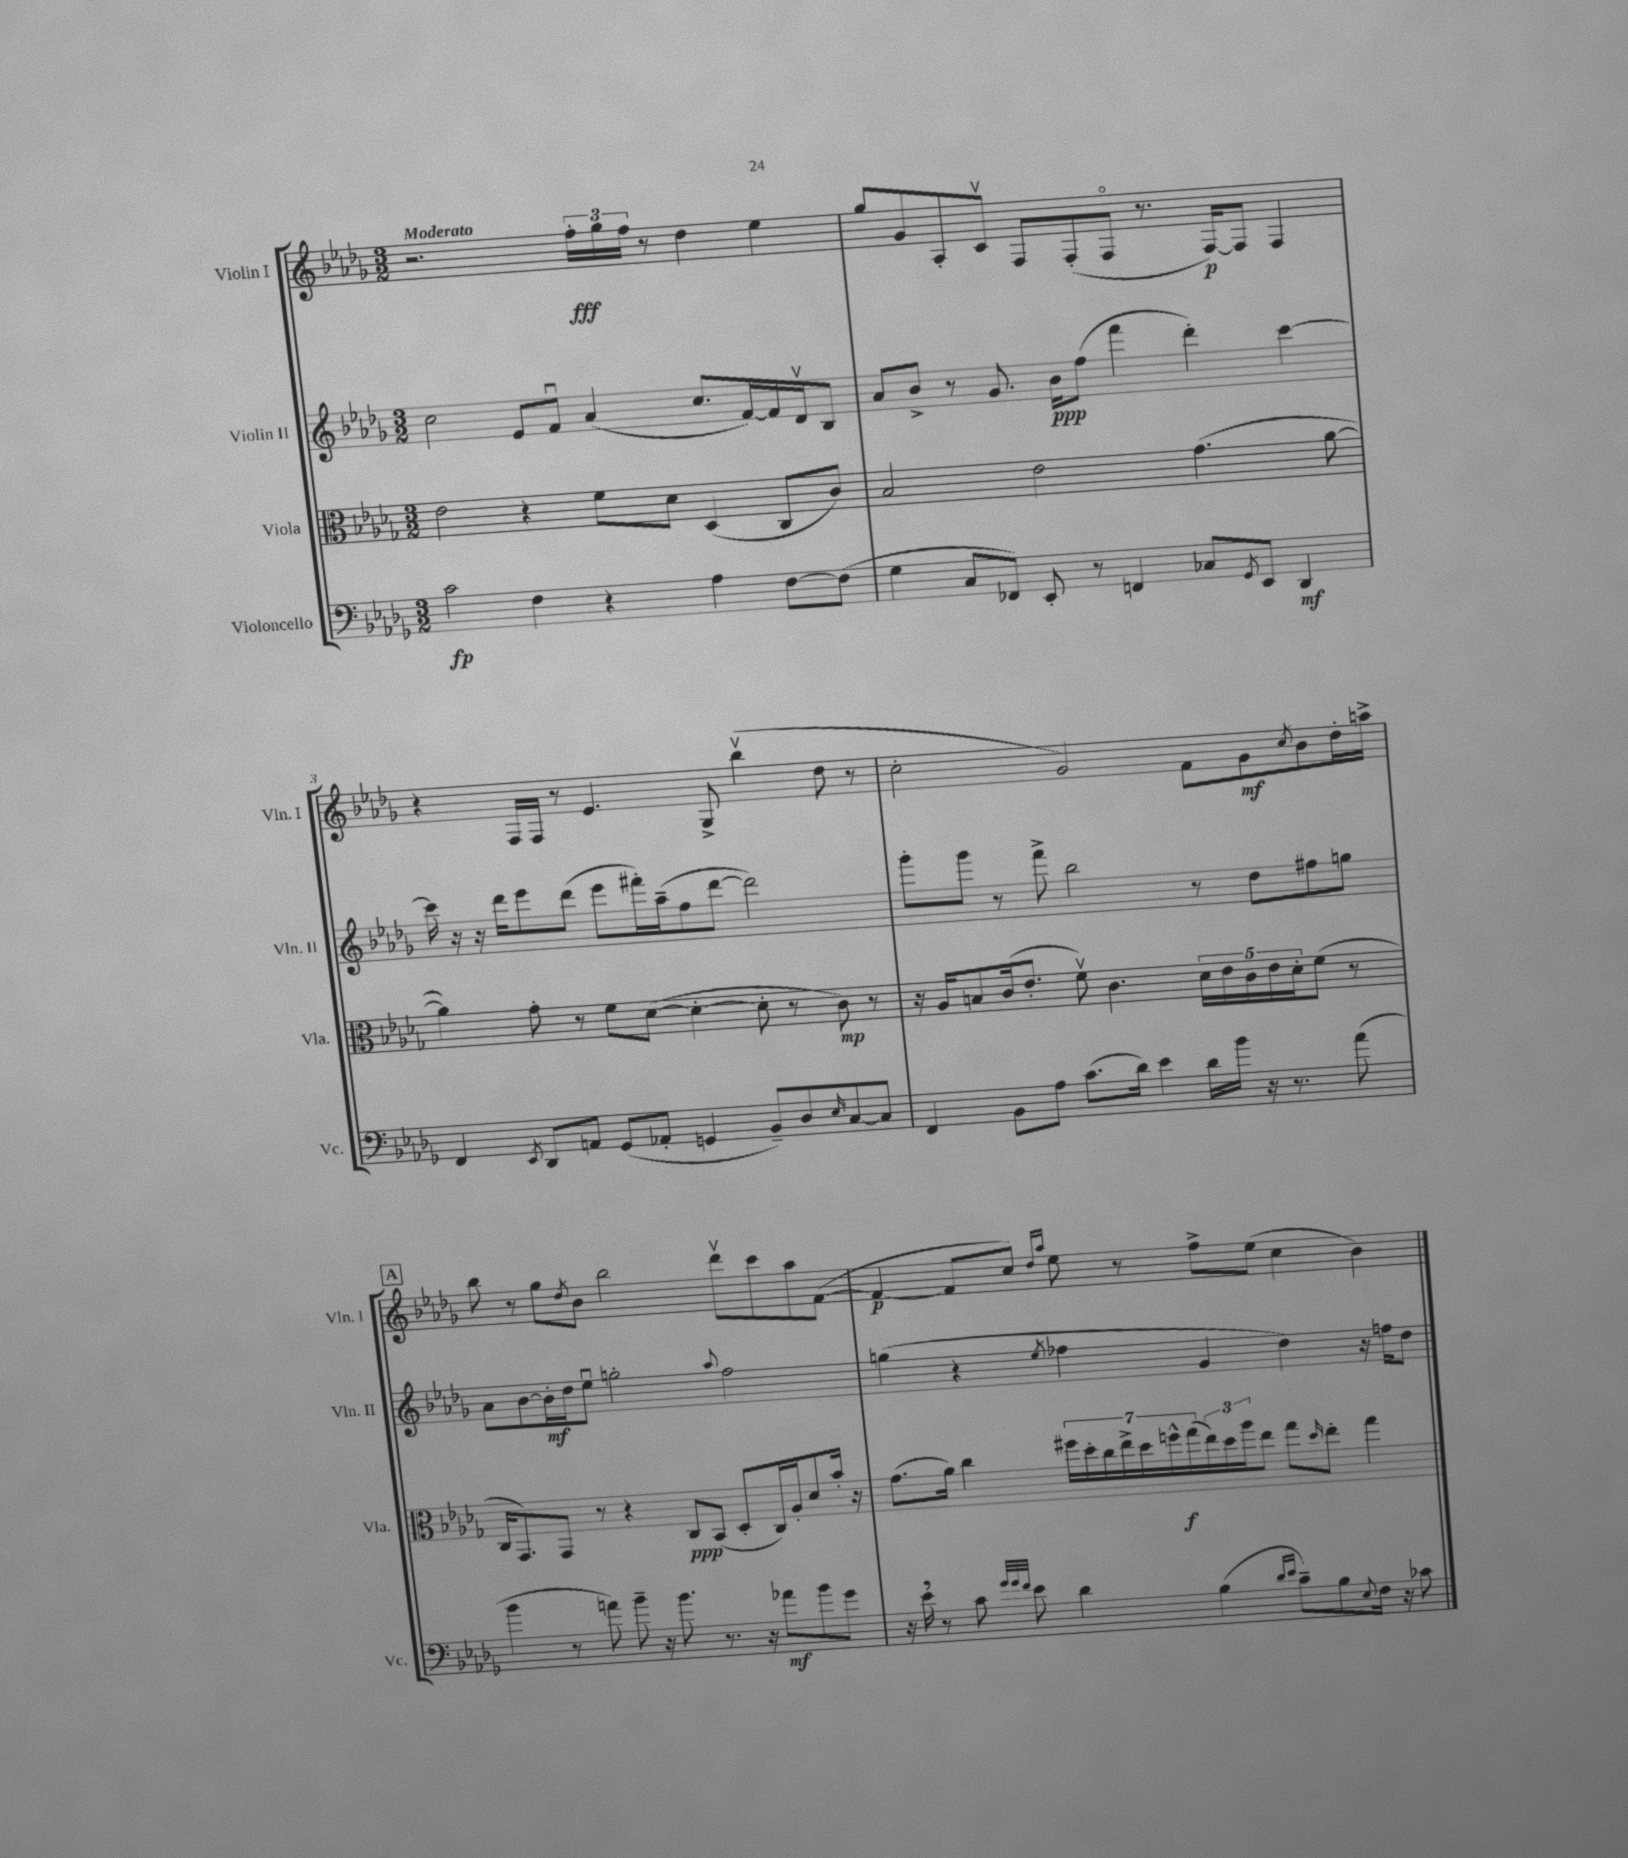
<<
\new StaffGroup <<
\new Staff = "s0" \with { instrumentName = "Violin I" shortInstrumentName = "Vln. I" } {
    \clef treble \key des \major \numericTimeSignature \time 3/2 \tempo "Moderato"
    r2. \tuplet 3/2 { f''16-.\fff ges''16 f''16 } r8 des''4 ees''4 |
    ges''8 ges'8 aes8-. c'8\upbow f8 f8-.( f8\flageolet r8. f16~\p) f8 f4 |
    r4 f16 f16 r8 ees'4. ges8-> bes''4\upbow( des''8 r8 |
    c''2-. ges'2) f'8 ges'8\mf \acciaccatura { c''8 } bes'8 des''16-. a''16-> |
    \mark \markup { \box "A" } bes''8 r8 ges''8 \acciaccatura { des''8 } bes'8 bes''2 des'''8\upbow c'''8 aes''8 f'8~( |
    f'4~\p f'8 c''8) \grace { des''16 aes''16 } ees''8 r8 f''8-> ees''8( c''4 bes'4) \bar "|." |
}
\new Staff = "s1" \with { instrumentName = "Violin II" shortInstrumentName = "Vln. II" } {
    \clef treble \key des \major \numericTimeSignature \time 3/2
    c''2 ees'8 f'8\downbow aes'4( c''8. f'16~) f'16 des'16\upbow bes8 |
    aes'8 bes'8-> r8 ges'8. bes'16\ppp f''8( f'''4 des'''4-.) c'''4~ |
    c'''16 r16 r16 des'''16 ees'''8 des'''8( ees'''8 fis'''16-.) aes''16--( f''8 des'''8~ des'''2) |
    ges'''8-. ges'''8 r8 f'''8-> bes''2 r8 des''8 fis''8 g''8 |
    \mark \markup { \box "A" } aes'8 bes'8~ bes'16-.\mf des''16 ees''8\downbow g''2-. \appoggiatura { aes''8 } f''2 |
    g''4( r4 \acciaccatura { ees''8 } fes''4 ges'4 des''4) r16 f''16 des''8 \bar "|." |
}
\new Staff = "s2" \with { instrumentName = "Viola" shortInstrumentName = "Vla." } {
    \clef alto \key des \major \numericTimeSignature \time 3/2
    ees'2 r4 f'8 des'8 des4( c8 c'8) |
    bes2 ees'2 ges'4.( aes'8~ |
    aes'4) ges'8-. r8 f'8 des'8~( des'4~-. des'8-. r8 c'8\mp) r8 |
    r16 aes16 b8 c'16( ees'8.-. f'8\upbow) c'4. \tuplet 5/4 { des'16 ees'16 c'16 ees'16 des'16-. } f'8( r8 |
    \mark \markup { \box "A" } c16 ges,8.) ges,8 r8 r4 c8\ppp bes,8( des8-. c16) aes16-. des'8 bes'16-. r16 |
    ges'8.( aes'16) c''4 \tuplet 7/4 { fis''16 des''16-. c''16 ees''16-> des''16 f''16-^ ges''16\f( } \tuplet 3/2 { ees''16) des''16 aes''16 } ees''8 ges''8 \grace { des''16 } ees''8-. ges''4 \bar "|." |
}
\new Staff = "s3" \with { instrumentName = "Violoncello" shortInstrumentName = "Vc." } {
    \clef bass \key des \major \numericTimeSignature \time 3/2
    c'2\fp f4 r4 aes4 f8~ f8( |
    ges4 c8 fes,8) ees,8-. r8 f,4 ces8 \acciaccatura { ges,8 } ees,8 des,4\mf |
    f,4 \acciaccatura { ees,8 } des,8 a,8 ges,8( aes,8-. g,4 bes,8--) des8 \grace { ees16 } c8~ c8 |
    f,4 bes,8 aes8 c'8.( des'16) ees'4 des'16 bes'16 r16 r8. aes'8( |
    \mark \markup { \box "A" } bes'4 r8 a'8) bes'8-- r16 bes'8. r8. r16 aes'8\mf bes'8 ges'8 |
    r16 ees'16 \breathe r8 c'8 \grace { ges'32 ges'32 f'32 } ees'8 des'4 bes4( \grace { des'16 ees'16 } c'8--) bes8 \appoggiatura { ees8 } f16 r16 ces'8 \bar "|." |
}
>>
>>
